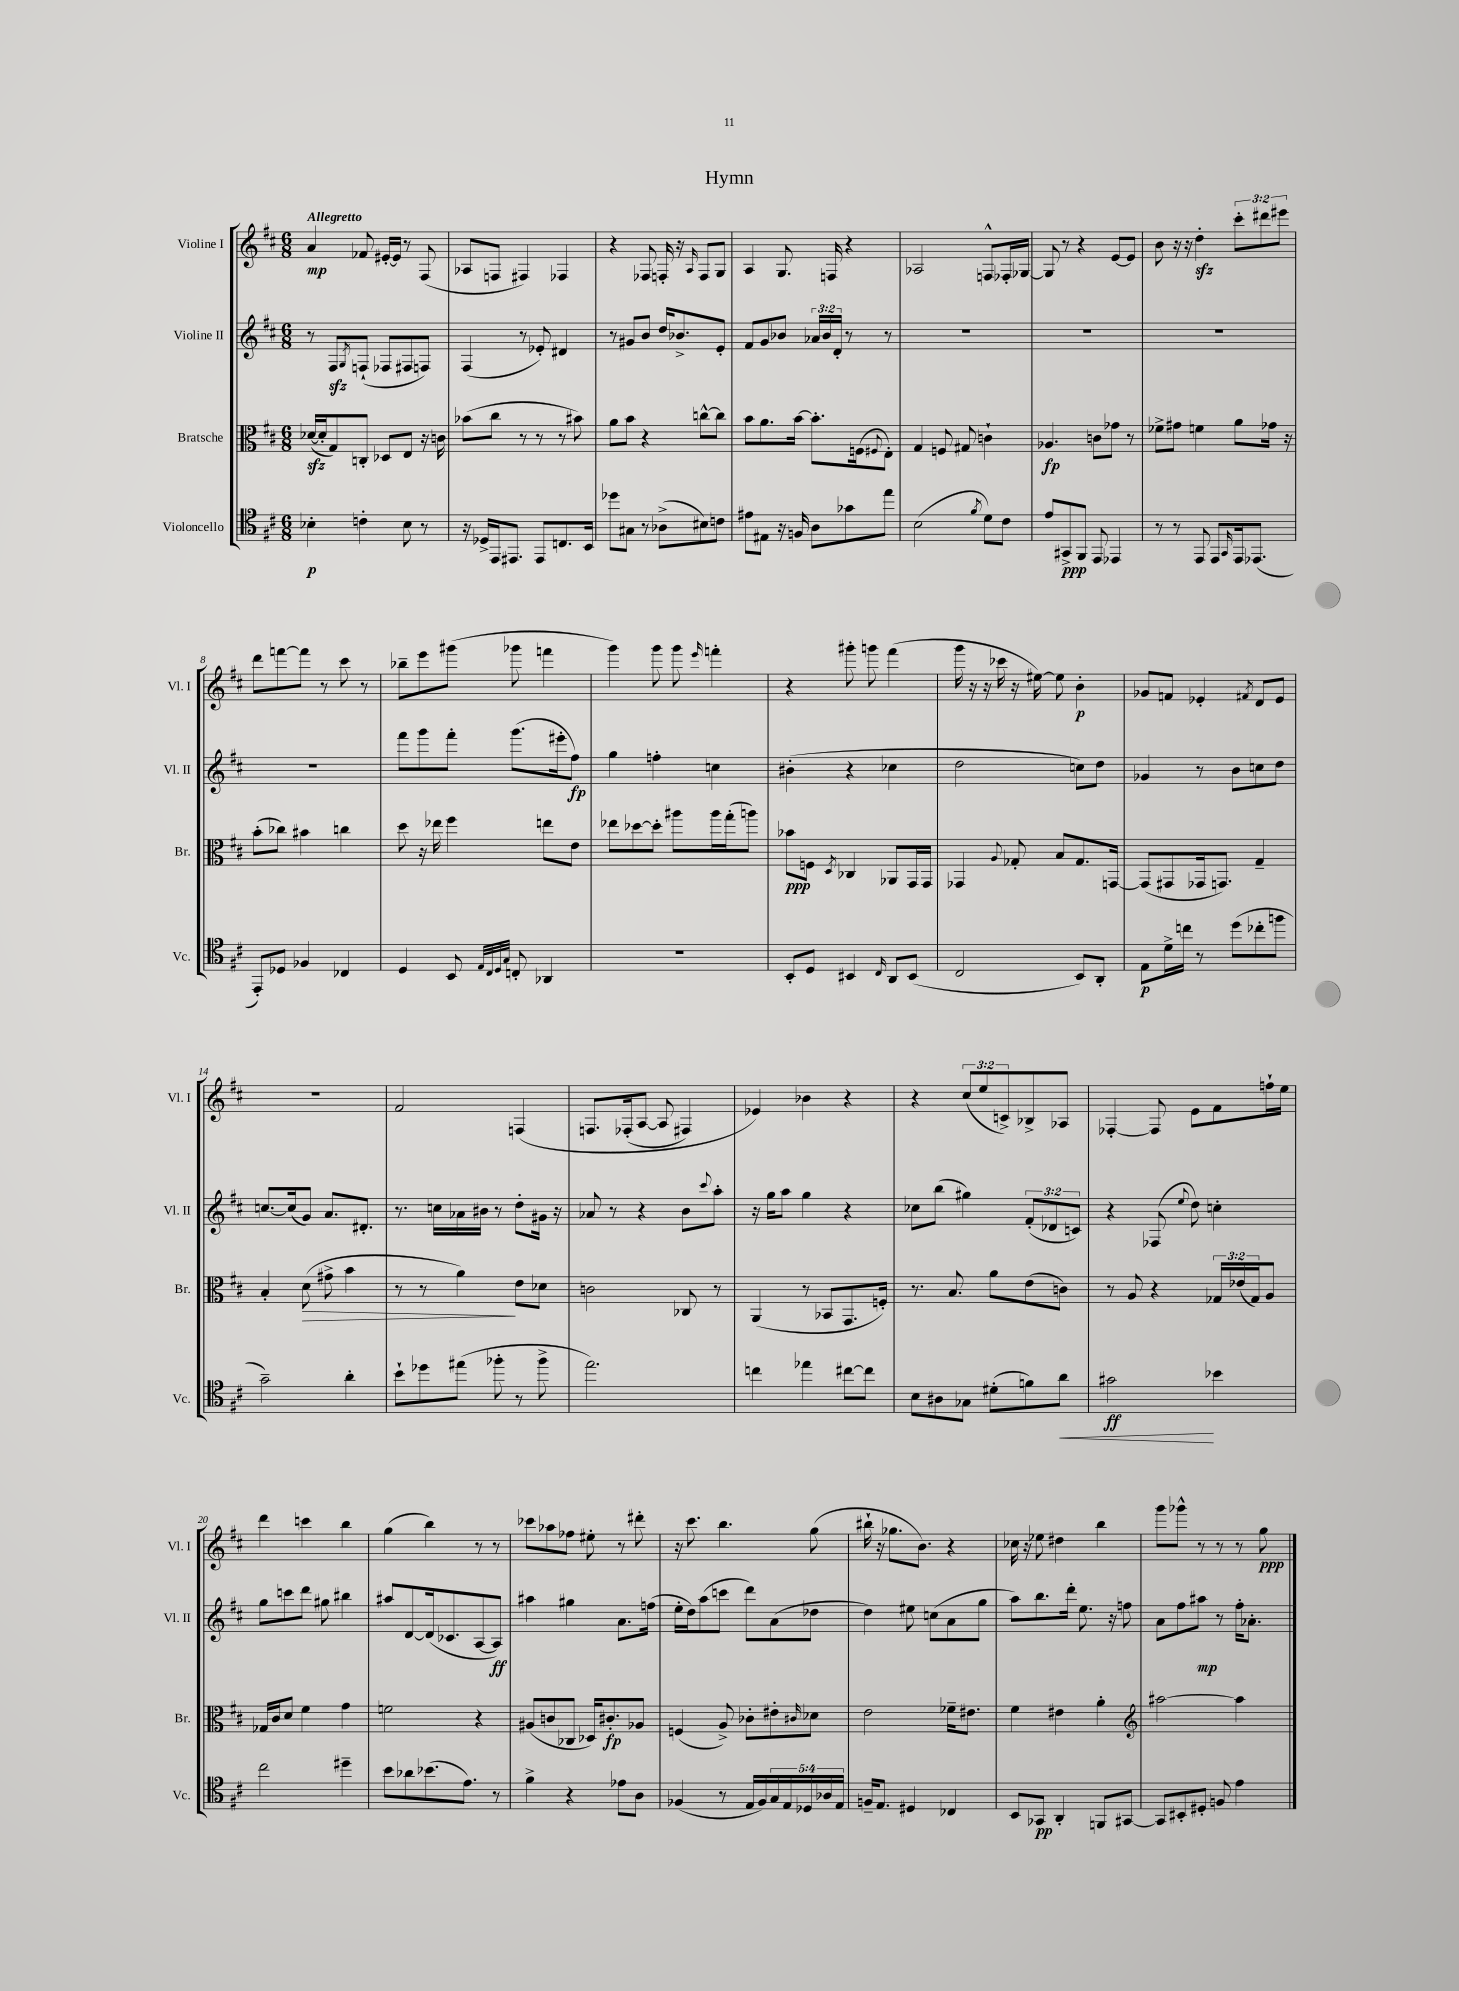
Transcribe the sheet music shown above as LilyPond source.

\header { title = "Hymn" }
<<
\new StaffGroup <<
\new Staff = "s0" \with { instrumentName = "Violine I" shortInstrumentName = "Vl. I" } {
    \clef treble \key d \major \numericTimeSignature \time 6/8 \override Staff.TupletNumber.text = #tuplet-number::calc-fraction-text \tempo "Allegretto"
    a'4\mp fes'8 eis'16~-. eis'16 r8 fis8( |
    aes8 f8 fis4) fes4 |
    r4 fes8 f16-. r16 \grace { a16 } f8 g8 |
    a4 g8. f16 r4 |
    aes2 f8-^ fes16-. ges16~ |
    ges8 r8 r4 e'8~ e'8 |
    b'8 r16 r16 d''4-.\sfz \tuplet 3/2 { cis'''8-. dis'''8 eis'''8 } |
    d'''8 f'''8~ f'''8 r8 cis'''8 r8 |
    bes''8-- e'''8 gis'''8( ges'''8 f'''4 |
    g'''4) g'''8 g'''8 \grace { e'''16 } f'''4-. |
    r4 gis'''8-. g'''8 fis'''4( |
    g'''16 r16 r16 ces'''16 r16 eis''16~) eis''8 b'4-.\p |
    ges'8 f'8 ees'4-. \acciaccatura { fis'8 } d'8 ees'8 |
    R2. |
    fis'2 f4\( |
    f8. fes16-.( a8~ a8 fis4) |
    ees'4\) bes'4 r4 |
    r4 \tuplet 3/2 { cis''8( e''8 c'8->) } bes8-> aes8 |
    fes4~-. fes8 e'8 fis'8 f''16-! e''16 |
    d'''4 c'''4 b''4 |
    g''4( b''4) r8 r8 |
    ces'''8 aes''8 fes''8 eis''8-. r8 dis'''8-. |
    r16 cis'''8. b''4. g''8( |
    bis''16-! r16 ges''8. b'8.) r4 |
    ces''16 r16 ees''8 dis''4 b''4 |
    g'''8 ges'''8-^ r8 r8 r8 g''8\ppp \bar "|." |
}
\new Staff = "s1" \with { instrumentName = "Violine II" shortInstrumentName = "Vl. II" } {
    \clef treble \key d \major \numericTimeSignature \time 6/8 \override Staff.TupletNumber.text = #tuplet-number::calc-fraction-text
    r8 fis8\sfz \acciaccatura { g8 } f8-!( fes8 fis8 f8) |
    fis4( r8 ees'8-.) dis'4 |
    r8 gis'8 b'8 d''16 bes'8.-> e'8-. |
    fis'8 g'8 bes'8 \tuplet 3/2 { aes'16 bes'16 d'16-. } r8 r8 |
    R2. |
    R2. |
    R2. |
    R2. |
    fis'''8 g'''8 fis'''8-. g'''8.( eis'''16-. fis''8\fp) |
    g''4 f''4-. c''4 |
    bis'4-.( r4 ces''4 |
    d''2 c''8) d''8 |
    ges'4 r8 b'8 c''8 d''8 |
    c''8.~ c''16( g'8) a'8. dis'8.-. |
    r8. c''16 aes'16 bis'16 r8 d''8-. gis'16 r16 |
    aes'8 r8 r4 b'8 \appoggiatura { cis'''8 } a''8-. |
    r16 g''16 a''8 g''4 r4 |
    ces''8 b''8( gis''4) \tuplet 3/2 { fis'8-.( des'8 c'8) } |
    r4 fes8( \appoggiatura { e''8 } d''8) c''4-. |
    g''8 c'''8 d'''8 gis''8 bis''4 |
    ais''8 d'8~ d'16( ces'8. a8~ a8\ff) |
    ais''4 gis''4 a'8. f''16( |
    e''16-. d''16) a''8( c'''8 d'''8) a'8( des''8 |
    d''4) eis''8 c''8( a'8 g''8 |
    a''8) b''8. d'''16-. e''8. r16 f''8 |
    a'8 fis''8 ais''8\mp r8 fis''16-. aes'8.-. \bar "|." |
}
\new Staff = "s2" \with { instrumentName = "Bratsche" shortInstrumentName = "Br." } {
    \clef alto \key d \major \numericTimeSignature \time 6/8 \override Staff.TupletNumber.text = #tuplet-number::calc-fraction-text
    des'16~\sfz( des'16-. g8) c8-. des8 e8 r16 c'16 |
    bes'8( cis''8 r8 r8 r8 bis'8) |
    a'8 b'8 r4 c''8~-^ c''8 |
    b'8 a'8. b'16~ b'8.-. f16( \appoggiatura { fis8 } e8-.) |
    g4 f8 gis8 c'4-! |
    aes4.\fp c'8 ges'8 r8 |
    fes'8-> gis'8 f'4 a'8 ges'16 r16 |
    b'8-.( ces''8) bis'4 c''4 |
    d''8 r16 ees''16 fis''4 e''8 e'8 |
    ees''8 des''8~ des''8-. ais''8 ais''16 g''16-.( a''8) |
    bes'8\ppp f8 \acciaccatura { d8 } ces4 aes,8 g,16 g,16 |
    ges,4 \appoggiatura { a8 } ges8-. b8 ges8. g,16~ |
    g,8( gis,8 ges,16 g,8.) g4-- |
    b4-. d'8\>( gis'8-> b'4 |
    r8 r8 a'4\!) e'8 des'8 |
    c'2 ces8 r8 |
    a,4( r8 bes,8 g,8. f16-.) |
    r8. b8. a'8 e'8( c'8) |
    r8 a8 r4 \tuplet 3/2 { ges16 ees'16( ges16) } a8 |
    ges16 cis'16 d'8 fis'4 g'4 |
    f'2 r4 |
    ais8( c'8 ces8 des16) cis'8.-.\fp aes8 |
    f4( a8->) ces'8-. eis'8-. \grace { cis'16 } des'8 |
    e'2 fes'16-- eis'8. |
    fis'4 eis'4 a'4-. |
    \clef treble ais''2~ ais''4 \bar "|." |
}
\new Staff = "s3" \with { instrumentName = "Violoncello" shortInstrumentName = "Vc." } {
    \clef tenor \key d \major \numericTimeSignature \time 6/8 \override Staff.TupletNumber.text = #tuplet-number::calc-fraction-text
    bes4-.\p c'4-. bes8 r8 |
    r16 des16-> e,16 eis,8. eis,8 c8. b,16 |
    des''8 gis8 r8 aes8->( bis8) c'8 |
    eis'8 eis8 r16 f16 a8 ges'8 e''8 |
    b2( \acciaccatura { fis'8 } d'8) cis'8 |
    e'8 gis,8->\ppp fis,8 e,8 ees,4 |
    r8 r8 e,8 e,8 \grace { g,16 } e,16 ees,8.( |
    e,8-.) des8 fes4 ces4 |
    d4 b,8 \grace { e32 cis32 d32 g32 } c8-. aes,4 |
    R2. |
    b,8-. d8 bis,4 \grace { cis16 } a,8 bis,8( |
    cis2 b,8) a,8-. |
    e8\p d'16-> c''16 r8 d''8( ces''8-. f''8 |
    g'2--) a'4-. |
    b'8-! des''8 eis''8( fes''8-. r8 fes''8-> |
    e''2.) |
    c''4 ees''4 cis''8~ cis''8 |
    b8 ais8 ges8 dis'8-.( f'8) a'8\< |
    gis'2\ff\! bes'4 |
    cis''2 dis''4-- |
    b'8 aes'8 bes'8.( e'8.) r8 |
    fis'4-> r4 ees'8 a8 |
    fes4( r8 e16 fes16) \tuplet 5/4 { g16 e16 des16 aes16 e16 } |
    f16-- e8. dis4 ces4 |
    b,8 ges,8\pp a,4-. f,8 gis,8~ |
    gis,8 bis,8-. dis8-. f8 e'4 \bar "|." |
}
>>
>>
